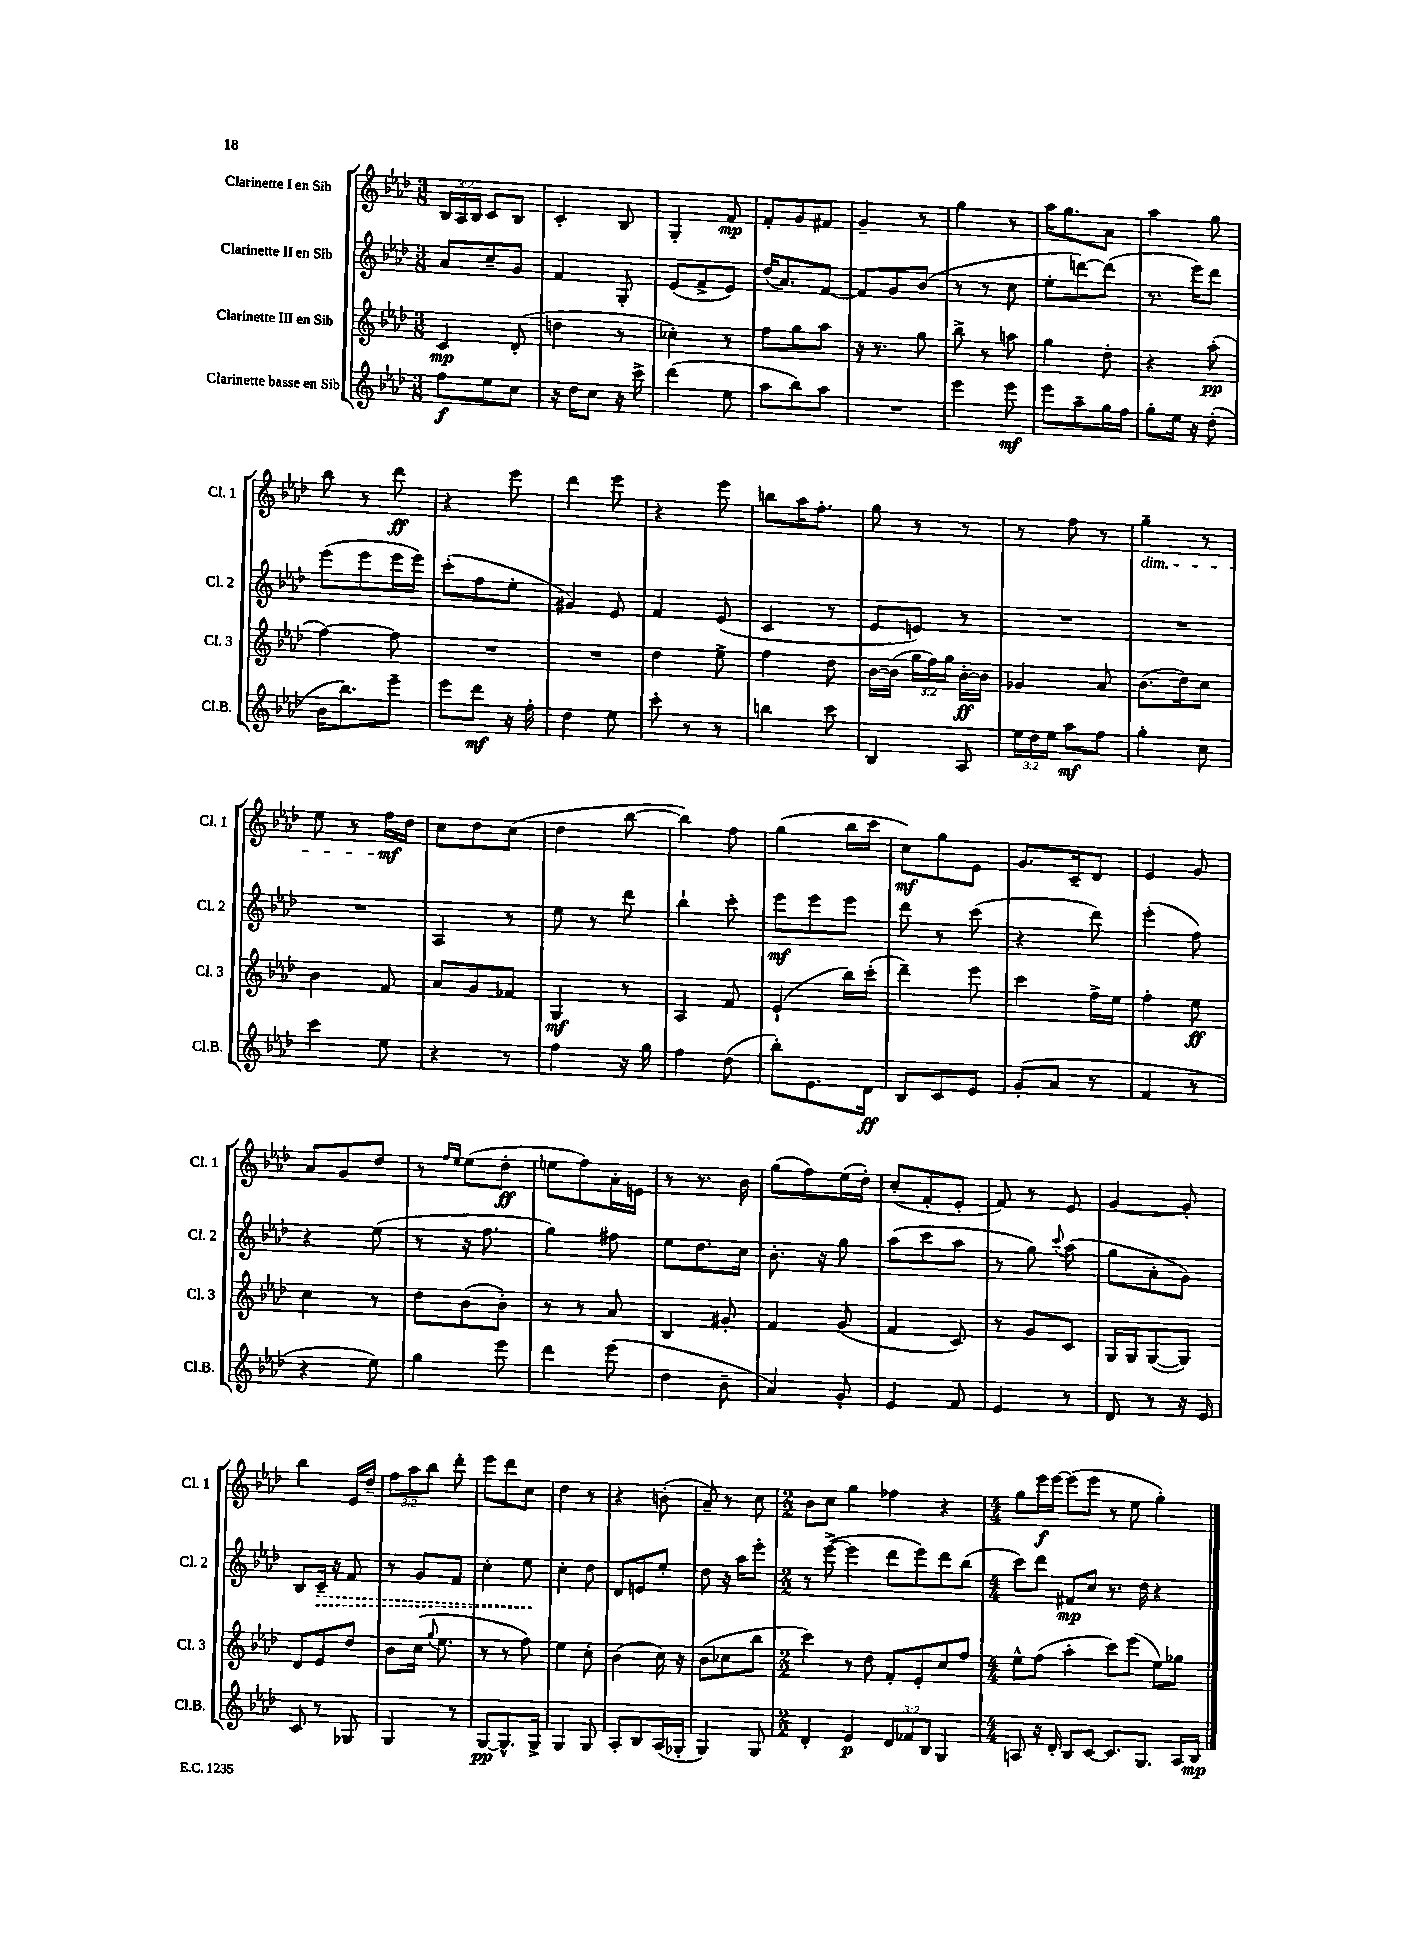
<<
\new StaffGroup <<
\new Staff = "s0" \with { instrumentName = "Clarinette I en Sib" shortInstrumentName = "Cl. 1" } {
    \clef treble \key aes \major \numericTimeSignature \time 3/8 \override Staff.TupletNumber.text = #tuplet-number::calc-fraction-text
    \autoBeamOff \tuplet 3/2 { bes16[ aes16 bes16] } c'8[ bes8] |
    c'4-. bes8 |
    g4-. f'8\mp |
    f'8[-. g'8 fis'8] |
    g'4-- r8 |
    g''4 r8 |
    aes''16[ g''8. aes'8] |
    aes''4 g''8 |
    bes''8 r8 des'''8\ff |
    r4 ees'''8 |
    des'''4 ees'''8 |
    r4 ees'''8 |
    b''8[ aes''16 f''8.]-. |
    g''8 r8 r8 |
    r8 f''8 r8 |
    g''4--\dim r8 |
    ees''8 r8 f''16[\mf\! des''16] |
    c''8[ des''8 c''8]( |
    des''4 bes''8~ |
    bes''4) f''8 |
    g''4( bes''16[ c'''16] |
    c''8[\mf) g''8 ees'8] |
    g'8.[ c'16-- des'8] |
    ees'4 g'8 |
    aes'8[ g'8 des''8] |
    r8 \grace { f''16[ ees''16] } ees''8[( des''8]-.\ff |
    e''8[ f''8) aes'16-. e'16] |
    r8 r8. bes'16 |
    g''8[( f''8) ees''16( des''16]-.) |
    c''8[-.( f'8-. ees'8]-. |
    f'8) r8 ees'8 |
    g'4~ g'8-. |
    bes''4 ees'16[ des''16]-- |
    \tuplet 3/2 { f''8[ aes''8 bes''8] } des'''8-. |
    ees'''8[ des'''8 c''8] |
    des''4 r8 |
    r4 b'8-.( |
    aes'8--) r8 c''8 |
    \numericTimeSignature \time 2/2 bes'8[ c''8] g''4 fes''4 r4 |
    \numericTimeSignature \time 4/4 g''8[ ees'''16\f ees'''16]~ ees'''8[( ees'''8] r8 ees''8 g''4-.) \bar "|." |
}
\new Staff = "s1" \with { instrumentName = "Clarinette II en Sib" shortInstrumentName = "Cl. 2" } {
    \clef treble \key aes \major \numericTimeSignature \time 3/8
    \autoBeamOff aes'8[ c''8-- g'8] |
    f'4 g8-. |
    ees'8[( f'8-> ees'8]) |
    des''16[( aes'8.) f'8]~ |
    f'8[ g'8 bes'8]( |
    r8 r8 c''8 |
    ees''8[-. d'''8~) d'''8]( |
    r8. ees'''16[) des'''8] |
    ees'''8[( ees'''8 ees'''16 ees'''16]) |
    c'''8[-.( f''8 ees''8]-. |
    gis'4) ees'8 |
    f'4 ees'8( |
    c'4 r8 |
    ees'8[ e'8]) r8 |
    R4. |
    R4. |
    R4. |
    aes4 r8 |
    ees''8 r8 des'''8 |
    bes''4-! c'''8-. |
    ees'''8[\mf ees'''8 ees'''8] |
    des'''8 r8 c'''8( |
    r4 des'''8) |
    ees'''4-.( f''8) |
    r4 ees''8( |
    r8 r16 f''8. |
    g''4) fis''8 |
    ees''8[ des''8. c''16] |
    bes'8.-. r16 g''8 |
    aes''8[( c'''8 aes''8] |
    r8 g''8) \appoggiatura { c'''8 } aes''8( |
    g''8[ aes'8-. g'8]) |
    bes8[ \once \override Hairpin.style = #'dashed-line c'16]--\> r16 f'8 |
    r8 g'8[ f'8] |
    c''4-. ees''8\! |
    c''4-. des''8 |
    des'8[ e'8 ees''8]-. |
    des''8 r16 aes''16[ ees'''8]-. |
    \numericTimeSignature \time 2/2 r8 ees'''8~->( ees'''4 des'''8[ ees'''8) des'''8 bes''8]( |
    \numericTimeSignature \time 4/4 c'''8[) des'''8] fis'8[\mp c''8] r8. des''16 r4 \bar "|." |
}
\new Staff = "s2" \with { instrumentName = "Clarinette III en Sib" shortInstrumentName = "Cl. 3" } {
    \clef treble \key aes \major \numericTimeSignature \time 3/8 \override Staff.TupletNumber.text = #tuplet-number::calc-fraction-text
    \autoBeamOff c'4\mp des'8-.( |
    d''4 r8 |
    ces''4-.) r8 |
    f''8[ g''8 aes''8] |
    r16 r8. g''8 |
    bes''8-> r8 a''8 |
    g''4 des''8-. |
    r4 aes''8-.\pp( |
    f''4~) f''8 |
    R4. |
    R4. |
    des''4 ees''8-> |
    f''4 des''8 |
    bes'16[~ bes'16]( \tuplet 3/2 { g''16[ f''16) g''16] } bes'16[~-.\ff bes'16] |
    ges'4 aes'8 |
    bes'8.[( des''16) c''8] |
    bes'4 f'8 |
    aes'8[ g'8 fes'8] |
    g4\mf r8 |
    aes4 f'8 |
    ees'4-!( bes''16[) c'''16]-.( |
    des'''4--) ees'''8 |
    c'''4 f''16[-> ees''16] |
    f''4-. ees''8\ff |
    c''4 r8 |
    des''8[ bes'8( bes'8]-.) |
    r8 r8 aes'8 |
    bes4 gis'8-. |
    f'4 g'8( |
    f'4 c'8) |
    r8 g'8[ c'8] |
    g16[ g16 g8~( g8]) |
    des'8[ ees'8 des''8] |
    bes'8[ c''16]( \appoggiatura { g''8 } ees''8. |
    r8 r8 f''8) |
    ees''4 c''8-. |
    bes'4( c''16) r16 |
    bes'8[( ces''8 bes''8] |
    \numericTimeSignature \time 2/2 c'''4) r8 des''8 f'8[-. ees'8-. c''8 f''8] |
    \numericTimeSignature \time 4/4 ees''8[-^ f''8]( aes''4-. c'''8[) ees'''8]( ees''8[) ges''8] \bar "|." |
}
\new Staff = "s3" \with { instrumentName = "Clarinette basse en Sib" shortInstrumentName = "Cl.B." } {
    \clef treble \key aes \major \numericTimeSignature \time 3/8 \override Staff.TupletNumber.text = #tuplet-number::calc-fraction-text
    \autoBeamOff f''8[\f ees''8 c''8] |
    r16 des''16[ c''8] r16 c'''16-> |
    des'''4( ees''8 |
    aes''8[ bes''8) aes''8] |
    R4. |
    ees'''4 ees'''8\mf |
    ees'''8[ aes''8-- g''16 f''16] |
    g''8[-. ees''16] r16 des''8-.( |
    bes'16[ bes''8.) ees'''8]-- |
    ees'''8[ des'''8]\mf r16 f''16-. |
    des''4 ees''8 |
    c'''8-. r8 r8 |
    b''4 c'''8 |
    bes4 aes8 |
    \tuplet 3/2 { ees''16[ des''16 ees''16] } aes''8[\mf f''8] |
    g''4-. c''8 |
    c'''4 ees''8 |
    r4 r8 |
    f''4 r16 g''16 |
    f''4 des''8( |
    bes''8[-.) ees'8. des'16]\ff |
    bes8[ c'8 ees'8] |
    g'8[-.( aes'8] r8 |
    f'4 r8 |
    r4 ees''8) |
    g''4 ees'''8 |
    des'''4 ees'''8( |
    des''4 bes'8-- |
    aes'4) g'8-. |
    ees'4 f'8 |
    ees'4 r8 |
    des'8 r8 r16 ees'16 |
    c'8 r8 ges8 |
    g4 r8 |
    g8[~\pp g8.-^ g16]-> |
    g4 g8 |
    aes8[-. bes8 aes16( ges16]-. |
    g4) g8 |
    \numericTimeSignature \time 2/2 des'4-. ees'4\p \tuplet 3/2 { des'8[ fes'8 bes8] } g4 |
    \numericTimeSignature \time 4/4 a8 r16 des'16-. bes8[ c'8]~ c'8.[ g8.] a16[ bes16]\mp \bar "|." |
}
>>
>>
\layout { \context { \Score \remove "Bar_number_engraver" } }
